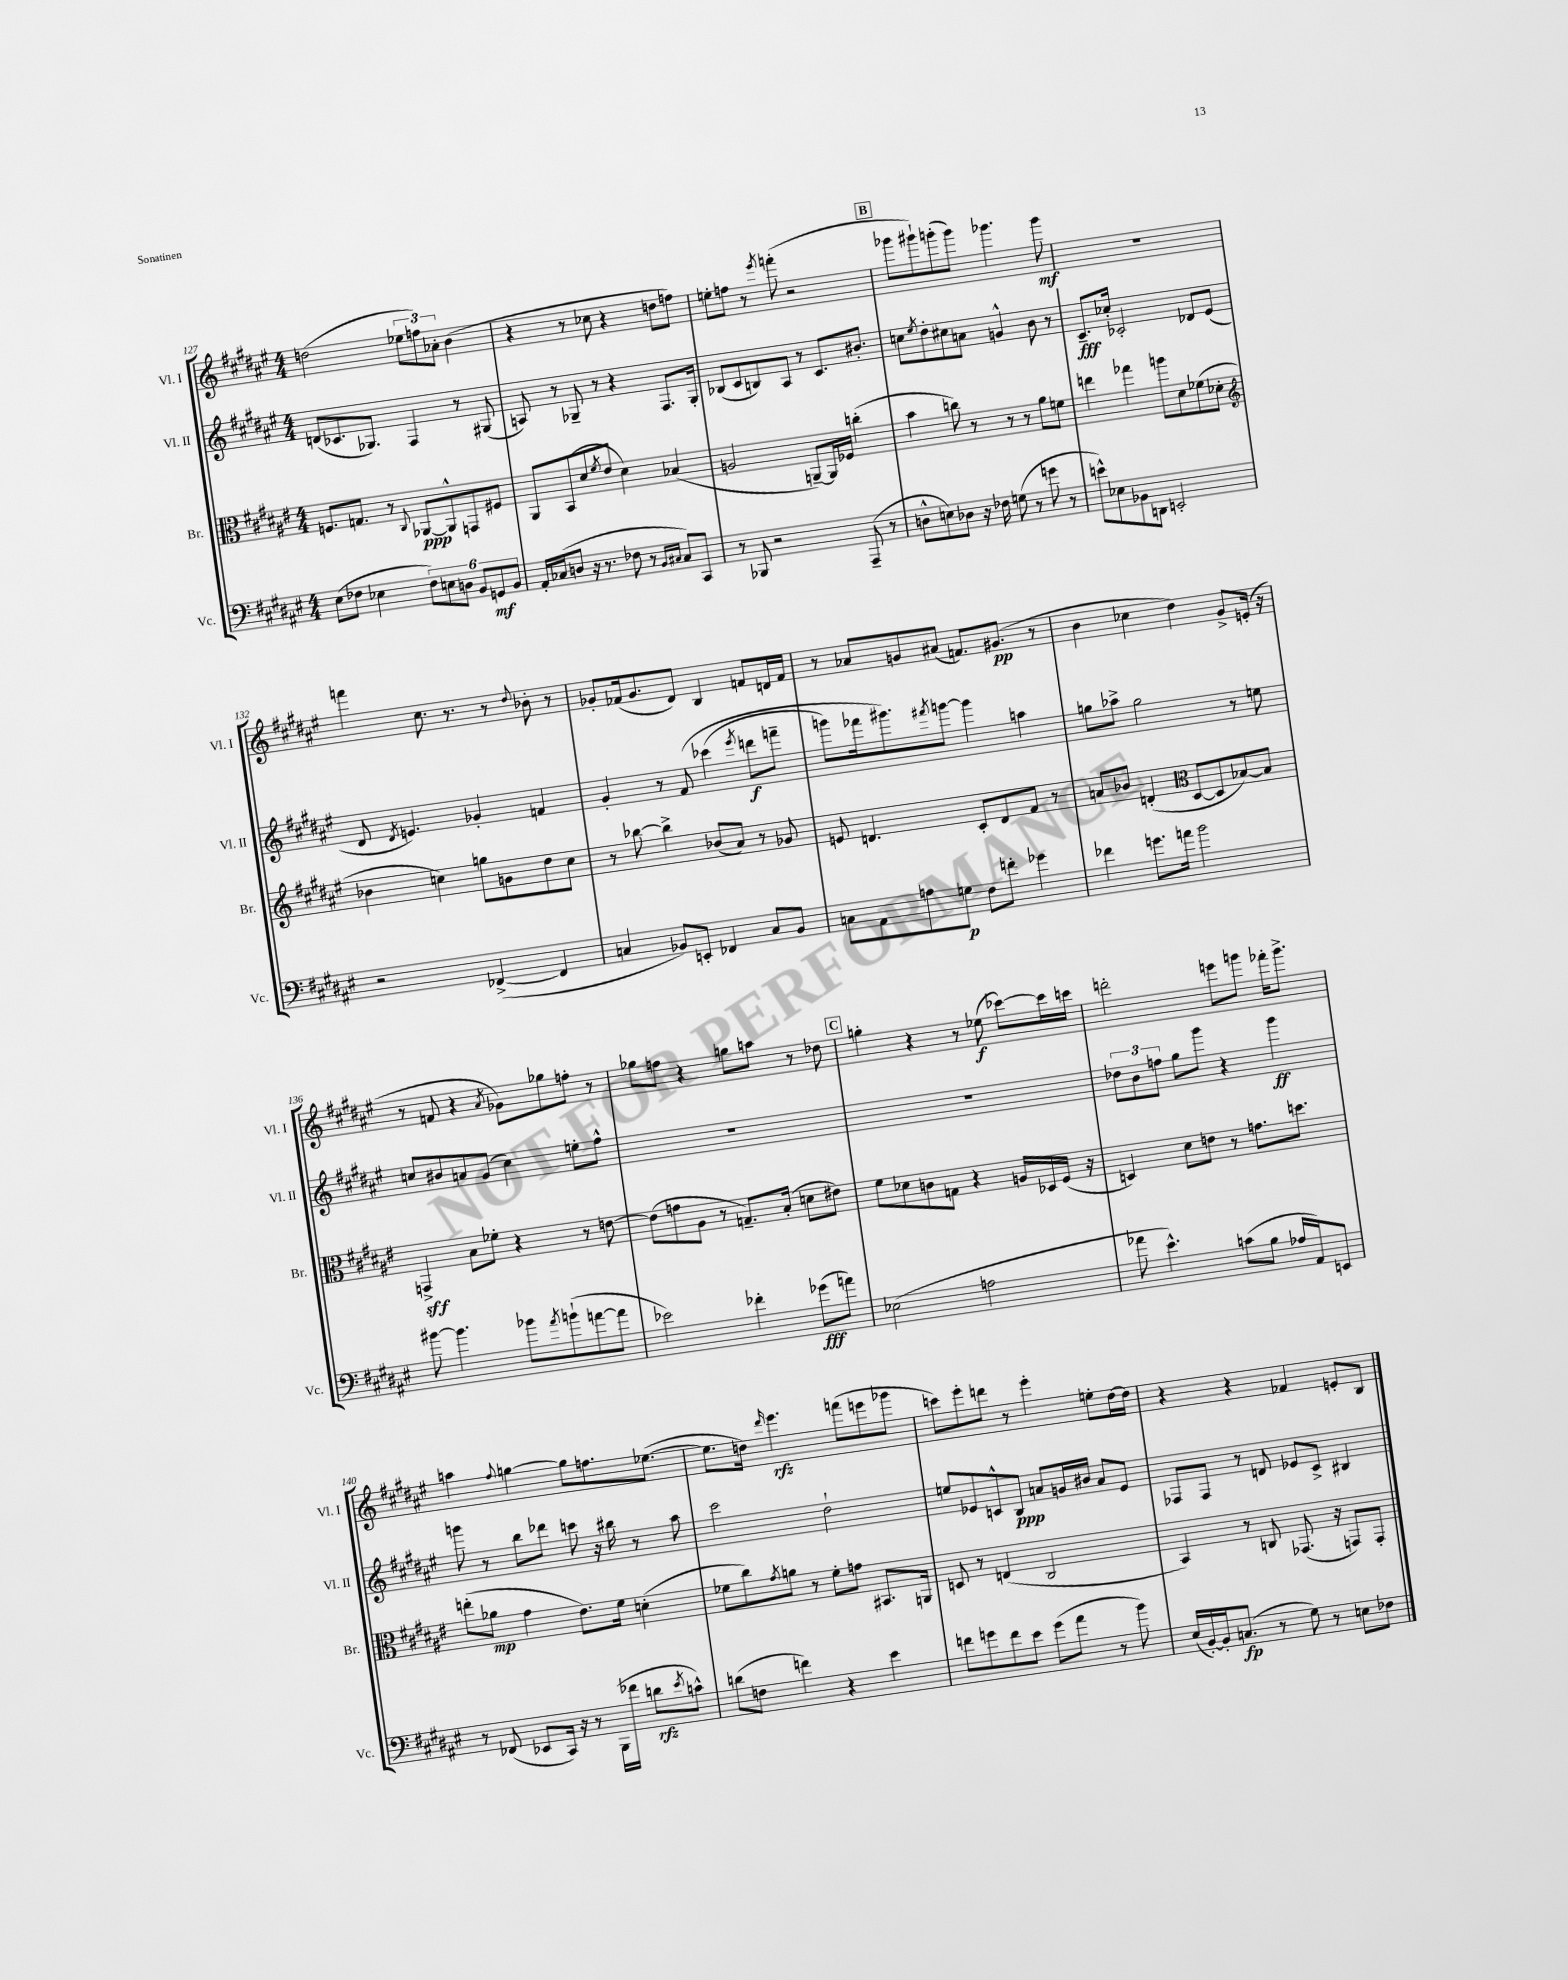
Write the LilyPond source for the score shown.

<<
\new StaffGroup <<
\new Staff = "s0" \with { instrumentName = "Vl. I" shortInstrumentName = "Vl. I" } {
    \clef treble \key fis \major \numericTimeSignature \time 4/4
    d''2( \tuplet 3/2 { ees''8 f''8) aes'8-. } b'4( |
    r4 r8 ces''8 r4 d''8 f''8) |
    e''8-. f''8 r8 \acciaccatura { eis'''8 } f'''8-.( r2 |
    \mark \markup { \box "B" } ges'''8 gis'''8-!) g'''8-.( g'''8) ges'''4. ges'''8\mf |
    R1 |
    f'''4 cis''8. r8. r8 \appoggiatura { dis''8 } bes'8-. r8 |
    ges'8-. fes'16( ges'8. dis'8) b4 f'8 d'16 f'16 |
    r8 aes'8 g'8 ais'8( f'8.) gis'8.\pp( r8 |
    b'4 ces''4 dis''4) gis'8-> e'16-.( r16 |
    r8 f'8 r4 \acciaccatura { ais'8 } ges'8) ges''8 f''8-. r8 |
    ges''8 f''8 r4 g''8 a''8 r8 des''8 |
    \mark \markup { \box "C" } g''4-. r4 r8 ees''8\f( ces'''8~) ces'''16 c'''16 |
    d'''2-. e'''8 g'''8 fes'''16-. g'''8.-> |
    a''4 \appoggiatura { fis''8 } g''4~ g''8 f''8. ees''8.~( |
    ees''8. d''16) \grace { dis'''16 } eis'''4.\rfz f'''8( e'''8 ges'''8 |
    c'''8) eis'''8-. d'''8 r8 eis'''4-. e''8-. dis''16~ dis''16 |
    r4 r4 fes'4 e'8-. b8 \bar "|." |
}
\new Staff = "s1" \with { instrumentName = "Vl. II" shortInstrumentName = "Vl. II" } {
    \clef treble \key fis \major \numericTimeSignature \time 4/4
    d'8( ces'8. ges8.) fis4 r8 gis8( |
    a8) r8 ges8-- r8 r4 fis8. ges16-. |
    bes8( cis'8 b8) ais8 r8 cis'8. bis'8.-. |
    \mark \markup { \box "B" } c''8 \acciaccatura { eis''8 } dis''8-. cis''8 a'8 g'4-^ b'8 r8 |
    cis'8.--\fff ces''16-. ces'2-. des'8 eis'8( |
    dis'8 \acciaccatura { dis'8 } e'4.) ges'4-. f'4 |
    gis'4-. r8 fis'8\( ces'''4( \acciaccatura { eis'''8 } d'''8\f f'''8-- |
    g'''8) fes'''16 gis'''8.\) \acciaccatura { fis'''8 } g'''8~ g'''4 a''4 |
    g''8 aes''8-> g''2 r8 e''8 |
    c''8 bis'8 a'8 gis'8( c''4) e''8-. fis''8-^ |
    R1 |
    \mark \markup { \box "C" } R1 |
    \tuplet 3/2 { des''8 b'8 f''8 } gis''8 gis'''8 r4 gis'''4\ff |
    g'''8 r8 b''8 des'''8 c'''8 r16 bis''16 r8 ais''8 |
    cis'''2 dis''2-! |
    e''8 ees'8 c'8-^ b8\ppp a'8 g'16 bis'16 a'8 ees'8 |
    fes8 fes8 r8 d'8 ees'8 cis'8-> bis4 \bar "|." |
}
\new Staff = "s2" \with { instrumentName = "Br." shortInstrumentName = "Br." } {
    \clef alto \key fis \major \numericTimeSignature \time 4/4
    f8. g8. r8 \appoggiatura { cis8 } aes,8~\ppp aes,8-^ g,8 fis8 |
    ais,8 b,8( dis'8 \acciaccatura { fis'8 } eis'8 dis'4) bes4( |
    a2 a,8~--) a,16 fes16 c''4-.( |
    \mark \markup { \box "B" } b'4 c''8) r8 r8 r8 ais'8 f'8 |
    e''4 ges''4 a''8 dis'8 fes'8( des'8-. |
    \clef treble bes'4 c''4) g''8 g'8 dis''8 c''8 |
    r8 bes''8~ bes''4-> bes'8( ais'8) r8 ges'8 |
    e'8 d'4. cis'8-. d'8 fis'8 r8 |
    a'8 bes'8 d'4-.( \clef alto dis8~ dis8 bes8~) bes8 |
    g,4->\sff b8 fes'8-. r4 r8 e'8~ |
    e'8( g'8 ais8 r8 g8.--) b16-.( d'8 eis'8) |
    \mark \markup { \box "C" } fis'8 des'8 c'8 g8 r4 a16 des16 fis16( r16 |
    d4) dis'8 e'8 r8 g'8. d''8. |
    e''8-.( aes'8\mp gis'4 eis'8.) fis'16 d'4-.( |
    fes'8 cis''8) \acciaccatura { gis'8 } a'8 r8 fes'8-. g'8 bis,8. a,16 |
    d8 r8 e4( cis2 |
    b,4) r8 c8 ges,8.( r16 g,8) g,8-. \bar "|." |
}
\new Staff = "s3" \with { instrumentName = "Vc." shortInstrumentName = "Vc." } {
    \clef bass \key fis \major \numericTimeSignature \time 4/4
    eis8( fes8 ees4 \tuplet 6/4 { fes8) e8 d8 b,8 g,8\mf b,8 } |
    ais,16-. ces16( d8 r16 r8. fes8 r8 \grace { b,16 cis16 } cis8) cis,8 |
    r8 bes,,8 r2 ais,,8--( r8 |
    \mark \markup { \box "B" } d8-^ e8) des8 r16 fes16 g8( r8 g'8 r8 |
    e'8-^) ees8 bes,8 d,8 e,2-. |
    r2 fes,4~->( fes,4 |
    c4 bes,8) e,8-. fes,4 c8 bes,8 |
    c8 ais,8 a8 g8\p fis8 f'8-. ges'4 |
    fes'4 g'8. a'16 b'2 |
    bis'8~ bis'4. bes'8 \acciaccatura { ais'8 } b'8-!( a'8~ a'8 |
    ees'2) fes'4-. ges'8\fff( a'8) |
    \mark \markup { \box "C" } ees2( a2 |
    aes'8 eis'4.-^) c'8( b8 aes16 ais,16) e,8 |
    r8 fes,8( ees,8 cis,16) r16 r8 b,,16( fes'16 d'8\rfz \acciaccatura { eis'8 } c'8-^) |
    d'8( f8 f'4) r4 eis'4 |
    f'8 g'8 f'8 eis'8 g'8( ais'8 r8 b'8) |
    eis16( b,16~-.) b,16-. c8.\fp( r8 gis8) r8 e8 fes8 \bar "|." |
}
>>
>>
\layout { \context { \Score currentBarNumber = #127 } }
